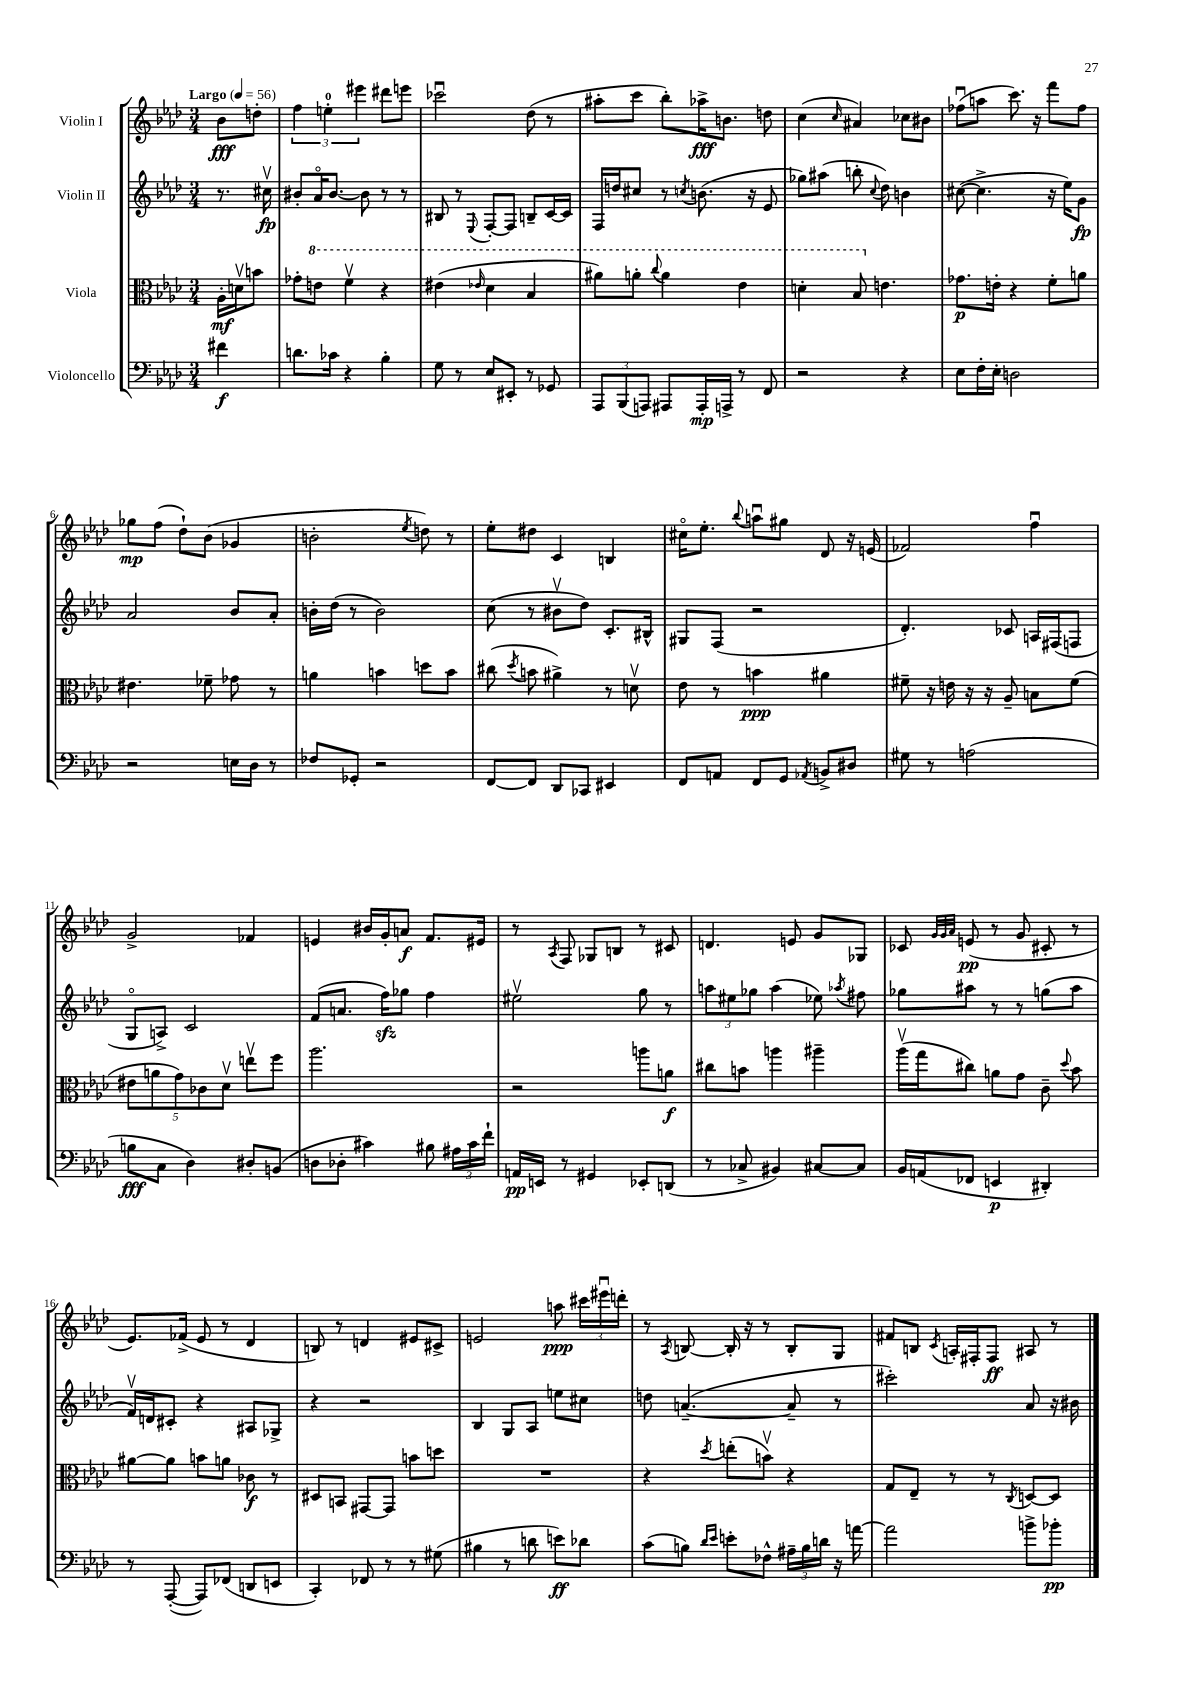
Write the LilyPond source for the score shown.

<<
\new StaffGroup <<
\new Staff = "s0" \with { instrumentName = "Violin I" } {
    \clef treble \key aes \major \numericTimeSignature \time 3/4 \partial 4 \tempo "Largo" 4 = 56
    \autoBeamOff bes'8[\fff d''8]-. |
    \tuplet 3/2 { f''4 e''4-0-. eis'''4 } dis'''8[ e'''8] |
    ces'''2\downbow des''8( r8 |
    ais''8[-. c'''8] bes''8[-.) aes''16->\fff b'8.] d''8 |
    c''4( \grace { c''16 } ais'4) ces''8[ bis'8] |
    fes''8[\downbow( a''8] c'''8.) r16 f'''8[ fes''8] |
    ges''8[\mp f''8]( des''8[-!) bes'8]( ges'4 |
    b'2-. \acciaccatura { ees''8 } d''8) r8 |
    ees''8[-. dis''8] c'4 b4 |
    cis''16[\flageolet ees''8.]-. \appoggiatura { bes''8 } a''8[\downbow gis''8] des'8 r16 e'16( |
    fes'2) f''4\downbow |
    g'2-> fes'4 |
    e'4 bis'16[ g'16-. a'8]\f f'8.[ eis'16] |
    r8 \acciaccatura { aes8 } f8 ges8[ b8] r8 cis'8 |
    d'4. e'8 g'8[ ges8] |
    ces'8 \grace { g'32[ g'32 aes'32] } e'8\pp( r8 g'8 cis'8-. r8 |
    ees'8.[) fes'16]->( ees'8 r8 des'4 |
    b8) r8 d'4 eis'8[ cis'8]-> |
    e'2 a''8\ppp \tuplet 3/2 { cis'''16[ eis'''16\downbow d'''16]-. } |
    r8 \acciaccatura { aes8 } b8~ b16-. r16 r8 b8[-. g8] |
    fis'8[ b8] \acciaccatura { c'8 } a16[-. fis16-. fis8]\ff ais8 r8 \bar "|." |
}
\new Staff = "s1" \with { instrumentName = "Violin II" } {
    \clef treble \key aes \major \numericTimeSignature \time 3/4 \partial 4
    \autoBeamOff r8. cis''16\upbow\fp |
    bis'8[-. aes'16\flageolet bis'8.]~ bis'8 r8 r8 |
    bis8 r8 \appoggiatura { ees8 } f8[~-. f8] b8[-- c'16~ c'16] |
    f16[ d''16 cis''8] r8 \acciaccatura { c''8 } b'8.( r16 ees'8 |
    ges''8[) ais''8]( b''8-. \appoggiatura { c''8 } des''8) b'4 |
    cis''8~( cis''4.-> r16 ees''16[) g'8]\fp |
    aes'2 bes'8[ aes'8]-. |
    b'16[-. des''16]( r8 b'2) |
    c''8( r8 bis'8[\upbow des''8]) c'8.[-. bis16]-^ |
    gis8[ f8]( r2 |
    des'4.-.) ces'8 a16[ fis16( f8] |
    g8[\flageolet a8]->) c'2 |
    f'8[( a'8.] f''16[\sfz) ges''8] f''4 |
    eis''2\upbow g''8 r8 |
    \tuplet 3/2 { a''8[ eis''8 ges''8] } a''4( ees''8) \acciaccatura { aes''8 } fis''8 |
    ges''8[ ais''8] r8 r8 g''8[( ais''8] |
    f'16[\upbow) d'16 cis'8]-. r4 ais8[ ges8]-> |
    r4 r2 |
    bes4 g8[ aes8] e''8[ cis''8] |
    d''8 a'4.~--( a'8-- r8 |
    cis'''2-.) aes'8 r16 bis'16 \bar "|." |
}
\new Staff = "s2" \with { instrumentName = "Viola" } {
    \clef alto \key aes \major \numericTimeSignature \time 3/4 \partial 4
    \autoBeamOff aes16[-.\mf d'16\upbow b'8] |
    ges'8[-. \ottava #1 e''8] f''4\upbow r4 |
    eis''4( \grace { ees''16 } des''4 bes'4 |
    ais''8[) a''8]-. \appoggiatura { c'''8 } a''4 ees''4 |
    d''4-. bes'8 \ottava #0 e'4. |
    ges'8.[\p e'16]-. r4 f'8[-. a'8] |
    eis'4. fes'8-- ges'8 r8 |
    a'4 b'4 d''8[ b'8] |
    cis''8( \acciaccatura { des''8 } b'8 ais'4->) r8 d'8\upbow |
    ees'8 r8 b'4\ppp ais'4 |
    fis'8-- r16 e'16 r16 r16 aes8-- b8[ fis'8]( |
    \tuplet 5/4 { eis'8[ a'8 g'8) ces'8 des'8]\upbow } e''8[\upbow f''8] |
    aes''2. |
    r2 a''8[ a'8]\f |
    cis''8[ b'8] a''4 ais''4-- |
    aes''16[\upbow( g''16 cis''8]) a'8[ g'8] c'8-- \appoggiatura { des''8 } bes'8 |
    ais'8[~ ais'8] b'8[ a'8] ces'8\f r8 |
    dis8[ b,8] gis,8[~ gis,8] b'8[ d''8] |
    R2. |
    r4 \acciaccatura { des''8 } e''8[-.( b'8]\upbow) r4 |
    g8[ ees8]-- r8 r8 \acciaccatura { c8 } d8[~ d8] \bar "|." |
}
\new Staff = "s3" \with { instrumentName = "Violoncello" } {
    \clef bass \key aes \major \numericTimeSignature \time 3/4 \partial 4
    \autoBeamOff fis'4\f |
    d'8.[ ces'16] r4 bes4-. |
    g8 r8 ees8[ eis,8]-. r8 ges,8 |
    \tuplet 3/2 { aes,,8[ bes,,8( a,,8]) } ais,,8[ ais,,16-.\mp a,,16]-> r8 f,8 |
    r2 r4 |
    ees8[ f16-. ees16]-. d2 |
    r2 e16[ des16] r8 |
    fes8[ ges,8]-. r2 |
    f,8[~ f,8] des,8[ ces,8] eis,4 |
    f,8[ a,8] f,8[ g,8] \acciaccatura { aes,8 } b,8[-> dis8] |
    gis8 r8 a2( |
    b8[\fff c8] des4) dis8[-. b,8]( |
    d8[ des8]-. cis'4) bis8 \tuplet 3/2 { ais16[ cis'16 f'16]-! } |
    a,16[\pp e,16] r8 gis,4 ees,8[-. d,8]( |
    r8 ces8-> bis,4) cis8[~ cis8] |
    bes,16[ a,16( fes,8] e,4\p dis,4-.) |
    r8 aes,,8~-.( aes,,8[) fes,8]( d,8[ e,8] |
    c,4-.) fes,8 r8 r8 gis8( |
    bis4 r8 d'8 e'8[\ff) des'8] |
    c'8[( b8]) \grace { des'16[ ees'16] } e'8[-. fes8]-^ \tuplet 3/2 { ais16[-- b16 d'16] } r16 a'16~ |
    a'2 b'8[-> bes'8]-.\pp \bar "|." |
}
>>
>>
